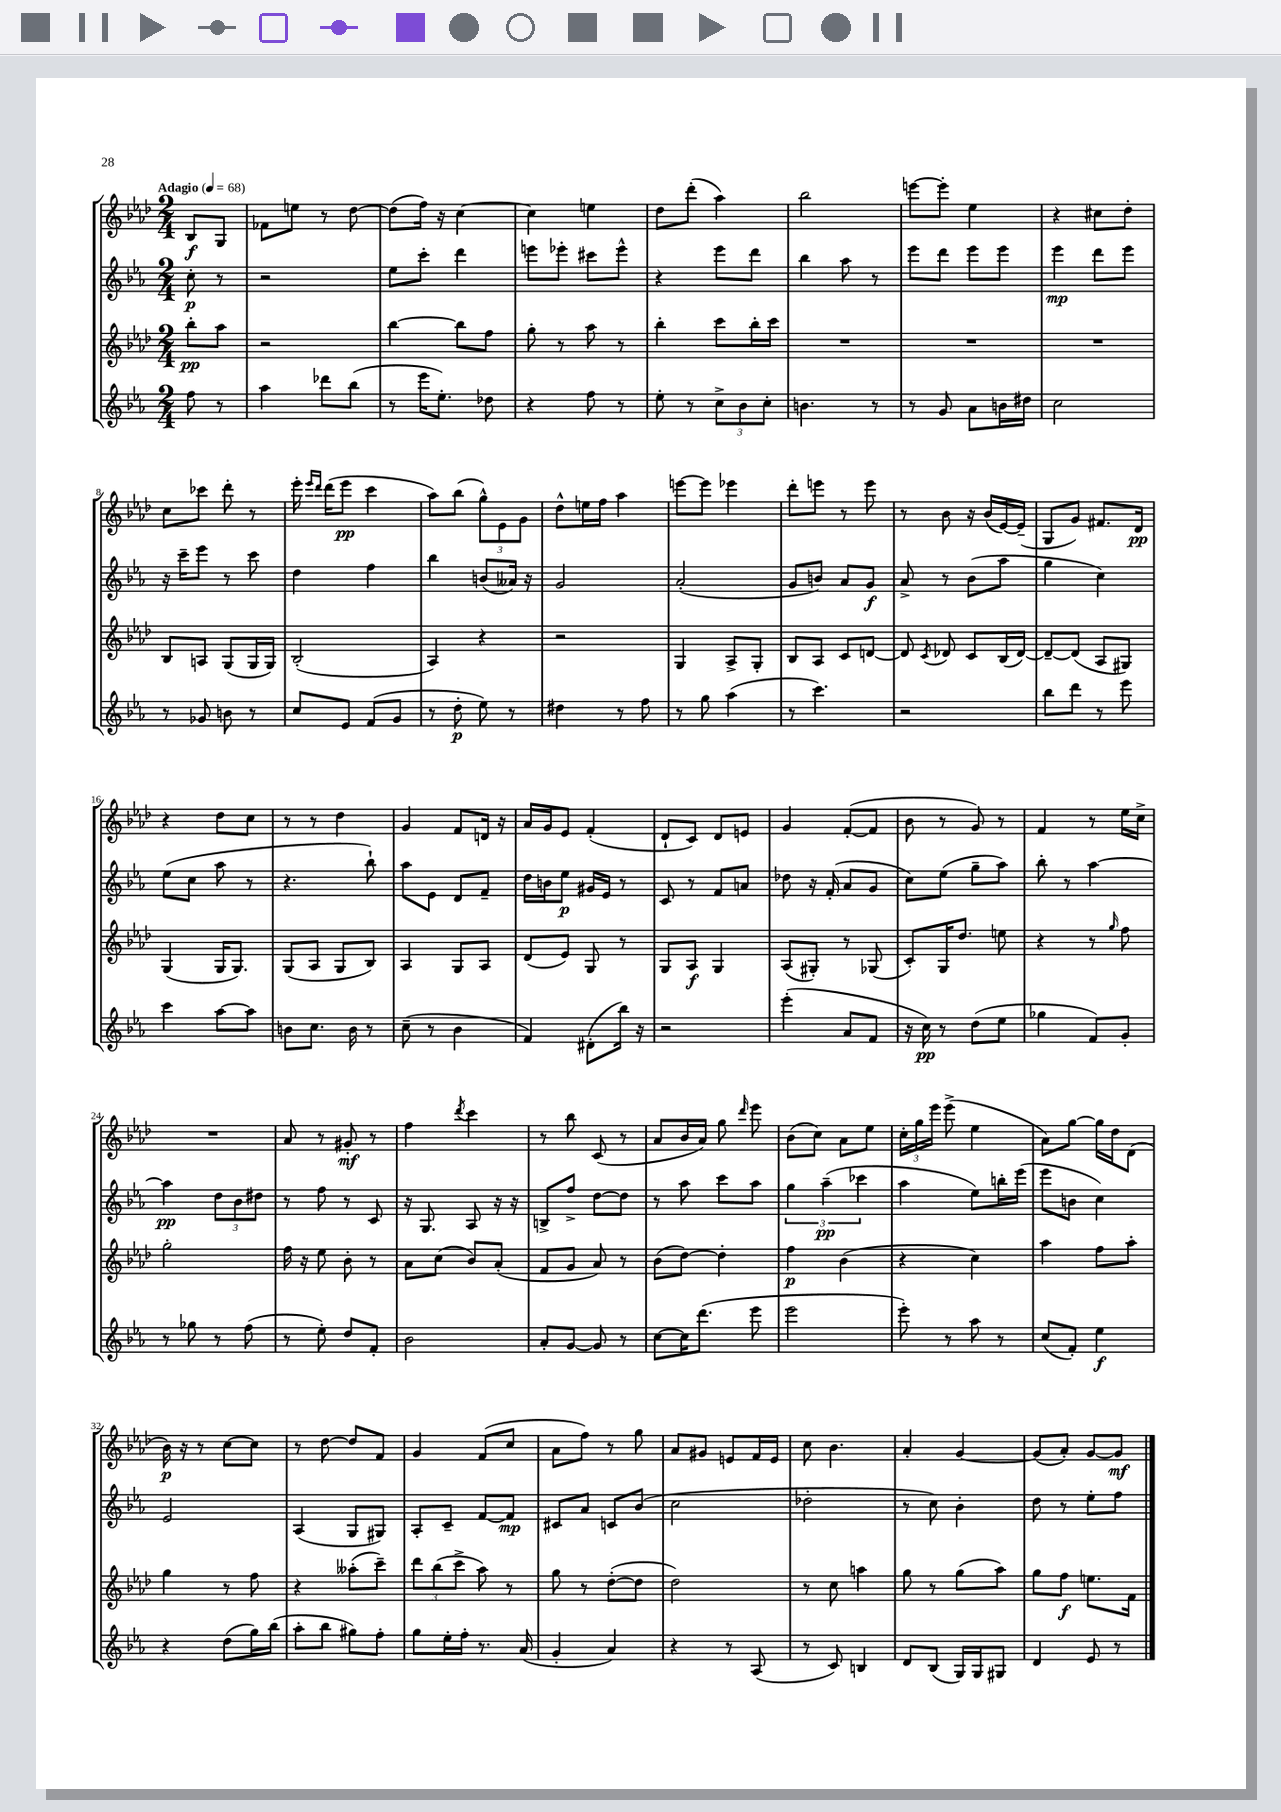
<<
\new StaffGroup <<
\new Staff = "s0" {
    \clef treble \key aes \major \numericTimeSignature \time 2/4 \partial 4 \tempo "Adagio" 4 = 68
    \autoBeamOff bes8[\f g8] |
    fes'8[ e''8] r8 des''8~ |
    des''8[( f''16]) r16 c''4~ |
    c''4 e''4 |
    des''8[ des'''8]-.( aes''4) |
    bes''2 |
    e'''8[~ e'''8]-. ees''4 |
    r4 cis''8[ des''8]-. |
    c''8[ ces'''8] des'''8-. r8 |
    ees'''16-. \grace { ees'''16[ des'''16] } des'''16[( ees'''8]\pp c'''4 |
    aes''8[) bes''8]( \tuplet 3/2 { g''8[-^) ees'8 g'8] } |
    des''8[-^ e''16 f''16] aes''4 |
    e'''8[~ e'''8] ees'''4 |
    des'''8[-. e'''8] r8 e'''8 |
    r8 bes'8 r16 bes'16[( ees'16~) ees'16]--( |
    g8[ g'8]) fis'8.[ des'16]\pp |
    r4 des''8[ c''8] |
    r8 r8 des''4 |
    g'4 f'8[ d'16] r16 |
    aes'16[ g'16 ees'8] f'4-.( |
    des'8[-! c'8]) des'8[ e'8] |
    g'4 f'8[~-.( f'8] |
    bes'8 r8 g'8) r8 |
    f'4 r8 ees''16[ c''16]-> |
    R2 |
    aes'8 r8 gis'8-.\mf r8 |
    f''4 \acciaccatura { des'''8 } c'''4 |
    r8 bes''8 c'8( r8 |
    aes'8[ bes'16 aes'16]) g''8 \grace { des'''16 } ees'''8 |
    bes'8[( c''8]) aes'8[ ees''8] |
    \tuplet 3/2 { c''16[-. g''16 ees'''16] } ees'''8->( ees''4 |
    aes'8[) g''8]~ g''16[ des''16 des'8]( |
    bes'16\p) r16 r8 c''8[~ c''8] |
    r8 des''8~ des''8[ f'8] |
    g'4 f'8[( c''8] |
    aes'8[ f''8]) r8 g''8 |
    aes'8[ gis'8] e'8[ f'16 e'16] |
    c''8 bes'4. |
    aes'4-. g'4~ |
    g'8[( aes'8]-.) g'8[~ g'8]\mf \bar "|." |
}
\new Staff = "s1" {
    \clef treble \key ees \major \numericTimeSignature \time 2/4 \partial 4
    \autoBeamOff c''8-.\p r8 |
    r2 |
    ees''8[ c'''8]-. d'''4 |
    e'''8[ ees'''8]-. cis'''8[ ees'''8]-^ |
    r4 ees'''8[ d'''8] |
    bes''4 aes''8 r8 |
    ees'''8[ d'''8] ees'''8[ ees'''8] |
    ees'''4\mp d'''8[ ees'''8] |
    r16 c'''16[-- ees'''8] r8 c'''8 |
    d''4 f''4 |
    bes''4 b'8[( aeses'16]) r16 |
    g'2 |
    aes'2-.( |
    g'8[ b'8]) aes'8[ g'8]\f |
    aes'8-> r8 bes'8[( aes''8] |
    g''4 c''4) |
    ees''8[( c''8] aes''8 r8 |
    r4. bes''8-!) |
    aes''8[ ees'8] d'8[ f'8]-- |
    d''16[ b'16 ees''8]\p gis'16[ ees'16] r8 |
    c'8 r8 f'8[ a'8] |
    des''8 r16 f'16-.( aes'8[ g'8] |
    c''8[) ees''8]( g''8[-- aes''8]) |
    bes''8-. r8 aes''4~ |
    aes''4\pp \tuplet 3/2 { d''8[ bes'8 dis''8] } |
    r8 f''8 r8 c'8 |
    r16 g8. aes8 r16 r16 |
    b8[-> f''8]-> d''8[~ d''8] |
    r8 aes''8 c'''8[ aes''8] |
    \tuplet 3/2 { g''4 aes''4--\pp( ces'''4 } |
    aes''4 ees''8[) b''16-. ees'''16]( |
    ees'''8[ b'8] c''4) |
    ees'2 |
    aes4( g8[ gis8]) |
    aes8[-. c'8]-- f'8[~ f'8]\mp |
    cis'8[ aes'8] c'8[ bes'8]( |
    c''2 |
    des''2-. |
    r8 c''8) bes'4-. |
    d''8 r8 ees''8[-. f''8] \bar "|." |
}
\new Staff = "s2" {
    \clef treble \key aes \major \numericTimeSignature \time 2/4 \partial 4
    \autoBeamOff bes''8[-.\pp aes''8] |
    r2 |
    bes''4~ bes''8[ f''8] |
    g''8-. r8 aes''8 r8 |
    bes''4-. c'''8[ bes''16-. c'''16] |
    R2 |
    R2 |
    R2 |
    bes8[ a8] g8[( g16 g16]) |
    bes2-.( |
    aes4) r4 |
    r2 |
    g4 aes8[-> g8]-. |
    bes8[ aes8] c'8[ d'8]~ |
    d'8 \acciaccatura { c'8 } des'8 c'8[ bes16( des'16]~) |
    des'8[~-- des'8]( aes8[ gis8]) |
    g4( g16[ g8.]) |
    g8[( aes8] g8[ bes8]) |
    aes4 g8[ aes8] |
    des'8[( ees'8]) g8 r8 |
    g8[ aes8]\f g4 |
    aes8[( gis8]-.) r8 ges8( |
    c'8[-.) g16 des''8.] e''8 |
    r4 r8 \grace { g''16 } f''8 |
    g''2-. |
    f''16 r16 ees''8 bes'8-. r8 |
    aes'8[ c''8]( bes'8[) aes'8]-.( |
    f'8[ g'8] aes'8) r8 |
    bes'8[( des''8]~) des''4-. |
    f''4\p bes'4( |
    r4 c''4) |
    aes''4 f''8[ aes''8]-. |
    g''4 r8 f''8 |
    r4 aeses''8[-.( c'''8]--) |
    \tuplet 3/2 { des'''8[ bes''8( c'''8]-> } aes''8) r8 |
    g''8 r8 des''8[~-.( des''8] |
    des''2) |
    r8 c''8 a''4 |
    g''8 r8 g''8[( aes''8]) |
    g''8[ f''8]\f e''8.[ f'16] \bar "|." |
}
\new Staff = "s3" {
    \clef treble \key ees \major \numericTimeSignature \time 2/4 \partial 4
    \autoBeamOff f''8 r8 |
    aes''4 des'''8[ bes''8]( |
    r8 ees'''16[ ees''8.]-.) des''8 |
    r4 f''8 r8 |
    ees''8-. r8 \tuplet 3/2 { c''8[-> bes'8 c''8]-. } |
    b'4. r8 |
    r8 g'8 aes'8[ b'16 dis''16] |
    c''2 |
    r8 ges'8 b'8 r8 |
    c''8[ ees'8] f'8[( g'8] |
    r8 d''8-.\p ees''8) r8 |
    dis''4 r8 f''8 |
    r8 g''8 aes''4( |
    r8 c'''4.) |
    r2 |
    bes''8[ d'''8] r8 ees'''8 |
    c'''4 aes''8[~ aes''8] |
    b'8[ c''8.] b'16 r8 |
    c''8--( r8 bes'4 |
    f'4) dis'8[-.( bes''16]) r16 |
    r2 |
    ees'''4-.( aes'8[ f'8] |
    r16 c''16\pp) r8 d''8[( ees''8] |
    ges''4 f'8[) g'8]-. |
    r8 ges''8 r8 f''8( |
    r8 ees''8-.) d''8[ f'8]-. |
    bes'2 |
    aes'8[-. g'8]~ g'8 r8 |
    c''8[~ c''16 d'''8.]( ees'''8 |
    ees'''2 |
    ees'''8-.) r8 aes''8 r8 |
    c''8[( f'8]-.) ees''4\f |
    r4 d''8[( g''16) bes''16]( |
    aes''8[-. bes''8] gis''8[) f''8]-. |
    g''8[ ees''16-. f''16]-. r8. aes'16( |
    g'4-. aes'4) |
    r4 r8 aes8( |
    r8 c'8) b4 |
    d'8[ bes8]( g16[) g16 gis8] |
    d'4 ees'8 r8 \bar "|." |
}
>>
>>
